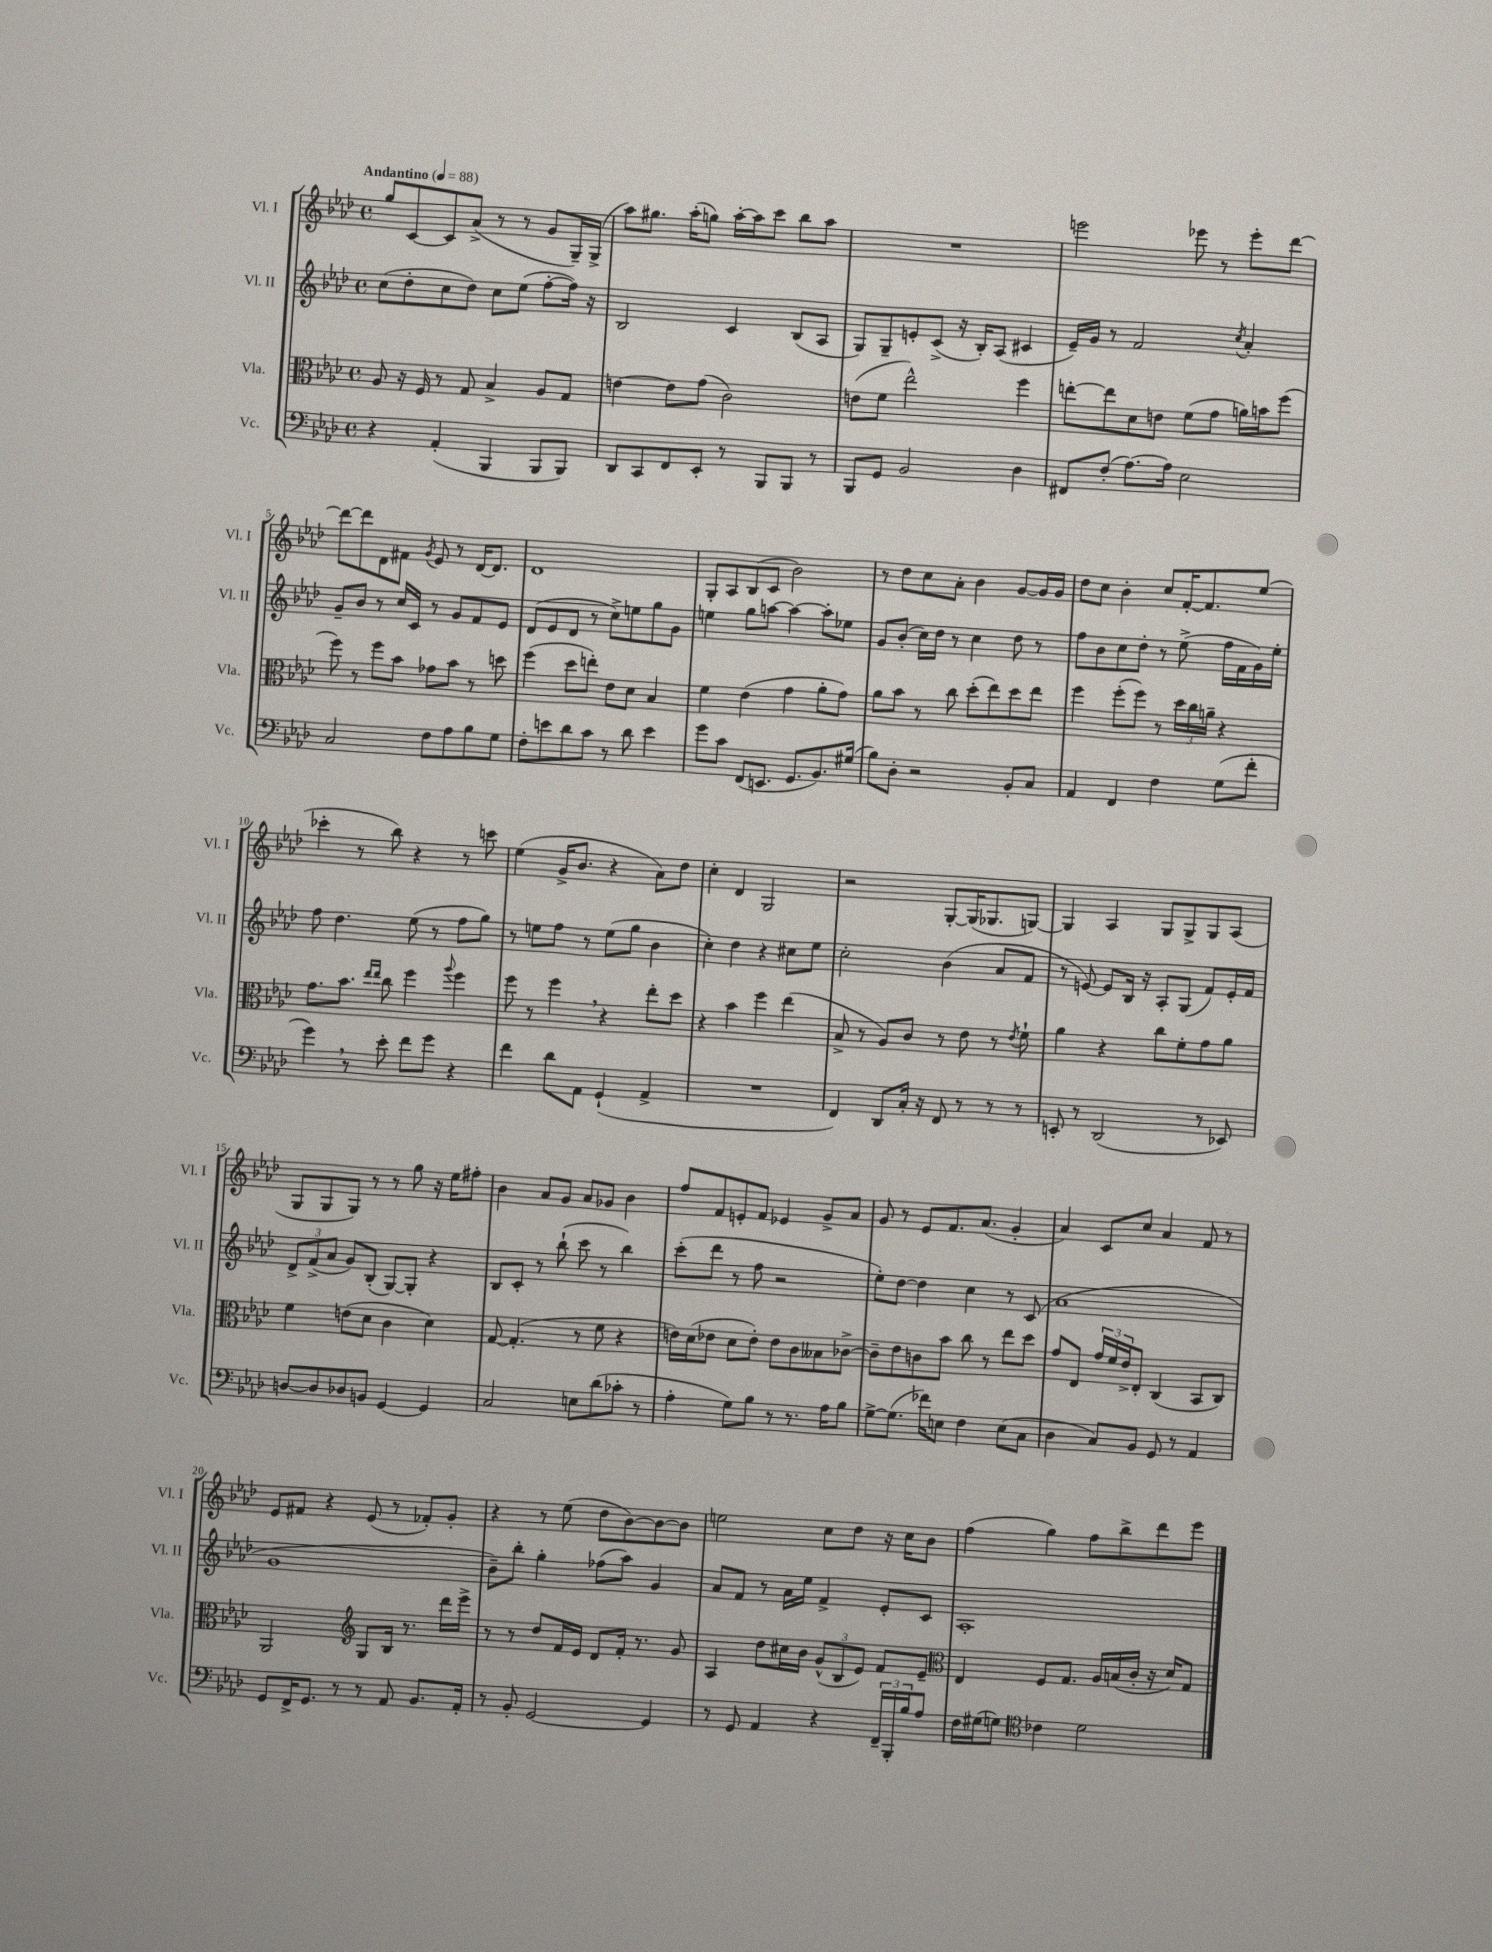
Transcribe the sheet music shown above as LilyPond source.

<<
\new StaffGroup <<
\new Staff = "s0" \with { instrumentName = "Vl. I" shortInstrumentName = "Vl. I" } {
    \clef treble \key aes \major \defaultTimeSignature \time 4/4 \tempo "Andantino" 4 = 88
    g''8 c'8~ c'8 aes'8->( r8 r8 g'8 g16--) g16->( |
    aes''8) gis''8. aes''16-.( g''8) aes''16~-. aes''16 c'''8 bes''8 aes''8 |
    R1 |
    e'''2 ees'''8 r8 ees'''8-. des'''8~ |
    des'''8~ des'''8 des'8 fis'8 \acciaccatura { g'8 } ees'8 r8 des'16~ des'8. |
    des'1 |
    g8-. aes8 bes8( c'8 bes'2) |
    r8 des''8 c''8 aes'8-. bes'4 g'8~ g'16 g'16 |
    des''8 c''8 bes'4-. c''8 f'16~-. f'8. ees''8( |
    ces'''4-. r8 bes''8) r4 r8 c'''8 |
    ees''4( g'16-> bes'8. r4 aes'8) des''8 |
    c''4-. des'4 g2 |
    r2 g8~-. g16( ges8. g8~) |
    g4 aes4 g8 g8-> g8 aes8( |
    g8 g8 g8) r8 r8 g''8 r16 ees''16 fis''8-. |
    bes'4 aes'8 g'8 aes'8 ges'8 bes'4 |
    f''8 f'8 e'8-. f'8 ees'4 g'8-> aes'8 |
    g'8 r8 ees'8 f'8. aes'8.( g'4-. |
    aes'4) c'8 c''8 aes'4 f'8 r8 |
    ees'8 fis'8 r4 ees'8( r8 fes'8-.) g'8-. |
    r4 r8 ees''8( des''8 bes'8~) bes'8~ bes'8 |
    e''2 c''8 des''8 r16 c''16 bes'8 |
    f''4( g''4) f''8 bes''8-> des'''8 ees'''8 \bar "|." |
}
\new Staff = "s1" \with { instrumentName = "Vl. II" shortInstrumentName = "Vl. II" } {
    \clef treble \key aes \major \defaultTimeSignature \time 4/4
    c''8( des''8-. c''8 des''8) c''8 ees''8( f''8~-. f''16) r16 |
    bes2 c'4 bes8( aes8 |
    g8) g8-- e'8-. c'8->( r16 bes16-.) aes8( cis'4 |
    ees'16--) g'16 r8 f'2 \acciaccatura { c''8 } aes'4-. |
    g'8-- bes'8 r8 c''16 c'16 r8 g'8 f'8 ees'8 |
    des'8( ees'8 des'8 r8 c''8->) e''8 g''8 g'8 |
    e''4 g''8 a''8~ a''4~ a''8-. ees''8 |
    g'8 bes'8-.( c''16) des''16 r8 c''4 des''8 r8 |
    f''8 bes'8 c''8 des''8-. r8 ees''8->( f''16 f'16 g'16) ees''16-. |
    f''8 des''4. ees''8( r8 f''8 g''8) |
    r8 e''8 f''8 r8 e''8( g''8 bes'4 |
    c''4-.) des''4 r4 cis''8 ees''8 |
    c''2-. bes'4( aes'8 f'8 |
    r8 e'8~) e'8 bes16 r16 aes8-. g8( f'8) e'16-. f'16 |
    \tuplet 3/2 { des'8-> f'8->( aes'8 } g'8) bes8-.( g8~) g8-. r4 |
    bes8 c'8-. r8 bes''8-!( c'''8 r8 bes''4) |
    c'''8-.( des'''8 r8 f''8 r2 |
    ees''8-.) des''8~ des''4 c''4 r8 c'8( |
    aes'1 |
    g'1 |
    bes'8--) bes''8-. g''4-. fes''8( aes''8) g'4 |
    aes'8 f'8 r8 aes'16 ees''16 f'4-> ees'8-. c'8 |
    aes1-. \bar "|." |
}
\new Staff = "s2" \with { instrumentName = "Vla." shortInstrumentName = "Vla." } {
    \clef alto \key aes \major \defaultTimeSignature \time 4/4
    aes8 r16 f16 r8 g8 bes4-> aes8 g8 |
    e'4~ e'8 g'8( c'2) |
    e'8( f'8 ees''2-^) f''4 |
    e''8~-. e''8 des'8 e'8 f'8( g'8 a'16) b'16 f''8( |
    f''8) r8 f''8 bes'8 ges'8 bes'8 r8 d''8 |
    f''4( des''8 e''8-.) ees'8 des'8 bes4 |
    f'4 ees'4( g'4 aes'8-. g'8) |
    aes'8 bes'8 r8 c''8 des''8-.( ees''8) des''8 ees''8 |
    f''4 f''8-.( f''8) r8 \tuplet 3/2 { des''16 c''16 a'16-- } r4 |
    g'8. bes'8. \grace { ees''16 ees''16 } c''8 f''4 \appoggiatura { aes''8 } f''4 |
    f''8 r8 f''4 \breathe r4 ees''8-. des''8 |
    r4 bes'4 f''4 ees''4( |
    bes8-> r8 aes8) c'8 r8 ees'8 r8 \acciaccatura { ees'8 } f'8-! |
    aes'4 r4 c''8 f'8-. g'8 aes'8 |
    f'4 e'8( des'8 c'4 des'4) |
    g8~ g4.-.( r8 f'8 r4 |
    e'16) des'16( ees'8 des'8 ees'8-.) ees'8 c'8 beses8 ces'8~-> |
    ces'8-- ees'8 c'8 bes'8 c''8 r8 ees''8 des''8 |
    g'8 ees8 \tuplet 3/2 { g'16 f'16 ees'16-> } ees8-. c4( bes,8 c8) |
    aes,2 \clef treble g8 bes16 r8. des'''16 ees'''16-> |
    r8 r8 des''8 f'16 ees'16 des'8 f'16-. r8. g'8 |
    aes4 des''8 cis''16 bes'16 \tuplet 3/2 { g'8-^( bes8 ees'8) } f'8 ees'8-- |
    \clef alto ees4 f8 g8. aes16 b16( c'16-. r16 des'16) g8 \bar "|." |
}
\new Staff = "s3" \with { instrumentName = "Vc." shortInstrumentName = "Vc." } {
    \clef bass \key aes \major \defaultTimeSignature \time 4/4
    r4 aes,4-.( bes,,4 bes,,8 bes,,8) |
    des,8 c,8 f,8 ees,8-. r8 bes,,8 bes,,8 r8 |
    bes,,8 g,8 bes,2 des4 |
    fis,8 f8-.( aes8.~) aes16 ees2 |
    c2 f8 aes8 bes8 g8 |
    f8-. e'8 des'8 c'8 r8 des'8 e'4 |
    g'8 c'8 f,8( e,8. g,8. bes,8.) gis16( |
    bes8) des8-. r2 bes,8-. c8 |
    aes,4 f,4 f4 g8( f'8-. |
    g'4) \breathe r8 ees'8-. f'8 g'8 r4 |
    f'4 des'8 aes,8 g,4-!( aes,4-> |
    R1 |
    f,4) des,8 c16-. r16 f,8 r8 r8 r8 |
    e,8-. r8 des,2( r8 ees,8) |
    d8~ d8 des8 b,8 g,4~ g,4 |
    c2 e8 des'8( ces'8-. r8 |
    aes4-. g8) bes8 r8 r8. aes16 bes8 |
    g8~-> g8.( fes'16) e8 f4 e8( c8 |
    des4 c8) bes,8 g,8 r8 aes,4 |
    g,8 f,16-> g,8. r8 r8 aes,8 bes,8. aes,16-. |
    r8 bes,8-. g,2~ g,4 |
    r8 g,8 aes,4 r4 \tuplet 3/2 { f,16-- bes,,16-. bes16 } aes8 |
    f16 gis16( g8) \clef tenor ces'4 des'2 \bar "|." |
}
>>
>>
